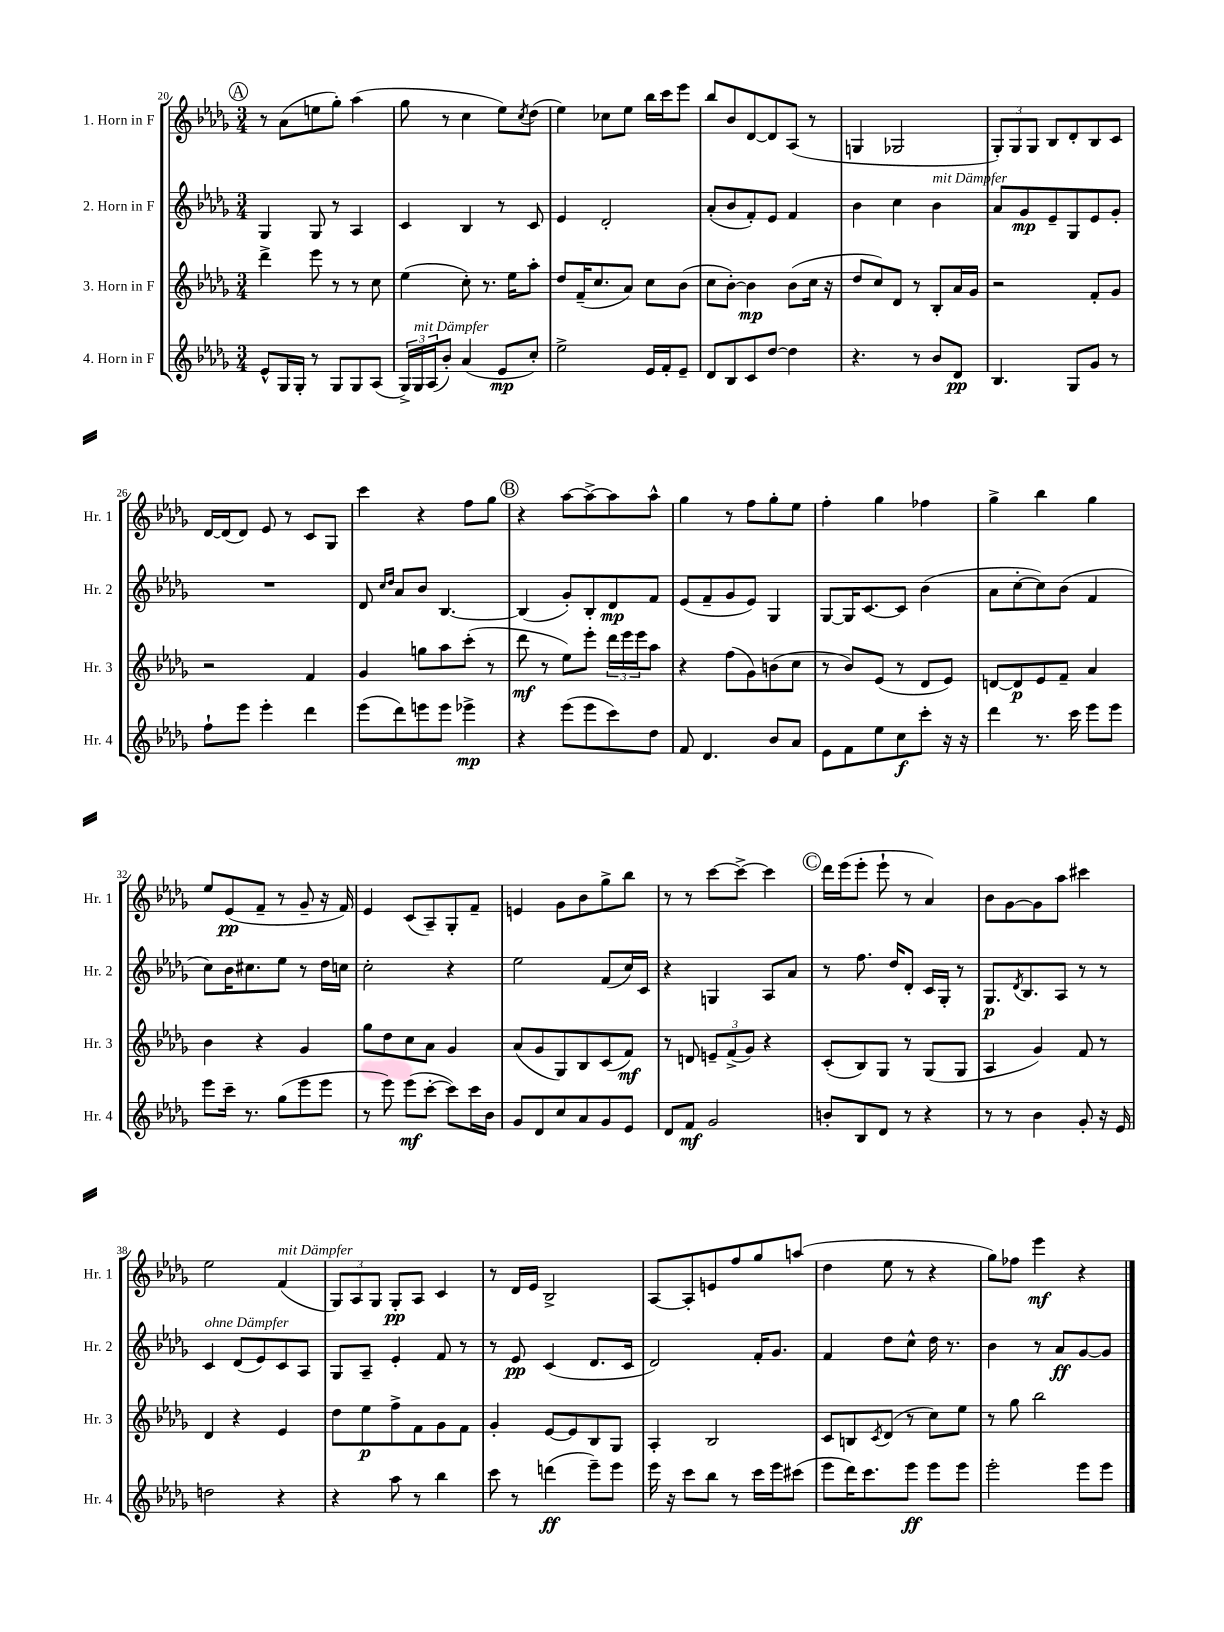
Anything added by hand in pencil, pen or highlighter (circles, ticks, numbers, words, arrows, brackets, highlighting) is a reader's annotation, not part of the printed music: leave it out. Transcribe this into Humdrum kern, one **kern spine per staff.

**kern	**kern	**kern	**kern
*staff4	*staff3	*staff2	*staff1
*clefG2	*clefG2	*clefG2	*clefG2
*k[b-e-a-d-g-]	*k[b-e-a-d-g-]	*k[b-e-a-d-g-]	*k[b-e-a-d-g-]
*M3/4	*M3/4	*M3/4	*M3/4
8e-^^	4ddd-^	4G-	8r
16G-	.	.	(8a-
16G-'	.	.	.
8r	8eee-	8G-	8ee
8G-	8r	8r	8gg-')
8G-	8r	4A-	(4aa-
(8A-	8cc	.	.
=	=	=	=
24G-^)	(4ee-	4c	8gg-
24G-	.	.	.
(24A-	.	.	.
8b-')	.	.	8r
(4a-	8cc')	4B-	4cc
.	8.r	.	.
8e-	.	8r	8ee-)
.	16ee-	.	.
.	.	.	8qcc
8cc')	8aa-'	8c	(8dd-
=	=	=	=
2ee-^	8dd-	4e-	4ee-)
.	(16f~	.	.
.	8.cc	.	.
.	.	2d-'	8cc-
.	8a-)	.	8ee-
16e-	8cc	.	16bb-
16f'	.	.	16ccc
8e-~	(8b-	.	8eee-
=	=	=	=
8d-	8cc	(8a-'	8bb-
8B-	[8b-')	8b-	8b-
8c	4b-]	8f')	[8d-
[8dd-	.	8e-	8d-]
4dd-]	(8b-	4f	(8A-
.	16cc	.	8r
.	16r	.	.
=	=	=	=
4.r	8dd-	4b-	4G
.	8cc)	.	.
.	8d-	4cc	2G-
8r	8r	.	.
8b-	8B-'	4b-	.
8d-	16a-	.	.
.	16g-	.	.
=	=	=	=
4.B-	2r	8a-	12G-')
.	.	.	12G-
.	.	8g-	.
.	.	.	12G-
.	.	8e-~	8B-
8G-	.	8G-	8d-'
8g-	8f'	8e-	8B-
8r	8g-	8g-'	8c
=	=	=	=
8ff`	2r	2.r	[16d-
.	.	.	(16d-]
8eee-	.	.	8d-)
4eee-'	.	.	8e-
.	.	.	8r
4ddd-	4f	.	8c
.	.	.	8G-
=	=	=	=
(8eee-	4g-	8d-	4ccc
.	.	16qqcc	.
.	.	16qqdd-	.
8ddd-)	.	8a-	.
8eee	8gg	8b-	4r
8eee	8aa-	[4.B-	.
4eee-^	(8ccc'	.	8ff
.	8r	.	8gg-
=	=	=	=
4r	8ddd-	(4B-]	4r
.	8r	.	.
(8eee-	8ee-)	8g-')	[8aa-
8eee-	8eee-'	8B-'	8aa-^_
8ccc)	24ddd-	8d-	8aa-]
.	24eee-	.	.
.	24eee-	.	.
8dd-	8aa-	8f	8aa-^^
=	=	=	=
8f	4r	(8e-	4gg-
4.d-	.	8f~	.
.	(8ff	8g-	8r
.	8g-)	8e-)	8ff
8b-	(8b	4G-	8gg-'
8a-	8cc	.	8ee-
=	=	=	=
8e-	8r	[8G-	4ff'
8f	8b-)	16G-]	.
.	.	[8.c	.
8ee-	(8e-	.	4gg-
8cc	8r	8c]	.
8ccc'	8d-	(4b-	4ff-
16r	8e-)	.	.
16r	.	.	.
=	=	=	=
4ddd-	[8d	8a-	4gg-^
.	8d]	[8cc'	.
8.r	8e-	8cc])	4bb-
.	8f~	(8b-	.
16ccc	.	.	.
8eee-	4a-	4f	4gg-
8eee-	.	.	.
=	=	=	=
8eee-	4b-	8cc)	8ee-
16ccc~	.	16b-	(8e-
8.r	.	8.cc#	.
.	4r	.	8f~
(8gg-	.	8ee-	8r
8eee-	4g-	8r	8g-~
8eee-	.	16dd-	16r
.	.	16cc	16f)
=	=	=	=
8r	8gg-	2cc'	4e-
8eee-)	8dd-	.	.
(8eee-	8cc	.	(8c
[8ccc'	8a-	.	8A-~)
8ccc])	4g-	4r	8G-'
16ccc	.	.	8f~
16b-	.	.	.
=	=	=	=
8g-	(8a-	2ee-	4e
8d-	8g-	.	.
8cc	8G-)	.	8g-
8a-	8B-	.	8b-
8g-	(8c	(8f	8gg-^
8e-	8f)	16cc)	8bb-
.	.	16c	.
=	=	=	=
8d-	8r	4r	8r
8f	8d	.	8r
2g-	12e~	4G	[8ccc
.	(12f^	.	.
.	.	.	8ccc^_
.	12g-)	.	.
.	4r	8A-	4ccc]
.	.	8a-	.
=	=	=	=
8b'	(8c'	8r	16ddd-
.	.	.	(16eee-
8B-	8B-)	8.ff	8eee-'
8d-	8G-	.	8eee-`
.	.	16dd-	.
8r	8r	8d-'	8r
4r	(8G-	16c	4a-)
.	.	16G-'	.
.	8G-	8r	.
=	=	=	=
8r	4A-	8.G-	8b-
8r	.	.	[8g-
.	.	8qd-	.
.	.	8.B-	.
4b-	4g-)	.	8g-]
.	.	8A-	8aa-
8g-'	8f	8r	4ccc#
16r	8r	8r	.
16e-	.	.	.
=	=	=	=
2dd	4d-	4c	2ee-
.	4r	(8d-	.
.	.	8e-)	.
4r	4e-	8c	(4f
.	.	8A-	.
=	=	=	=
4r	8dd-	8G-	12G-)
.	.	.	12A-
.	8ee-	8A-~	.
.	.	.	12G-
8aa-	8ff^	4e-'	8G-'
8r	8f	.	8A-
4bb-	8g-	8f	4c
.	8f	8r	.
=	=	=	=
8ccc	4g-'	8r	8r
8r	.	8e-	16d-
.	.	.	16e-
(4ddd	[8e-	(4c	2B-^
.	8e-]	.	.
8eee-~)	8B-	8.d-	.
8eee-	8G-	.	.
.	.	16c	.
=	=	=	=
16eee-	4A-'	2d-)	[8A-
16r	.	.	.
8ccc	.	.	8A-']
8bb-	2B-	.	8e
8r	.	.	8ff
16ccc	.	16f'	8gg-
16eee-	.	8.g-	.
(8ccc#	.	.	(8aa
=	=	=	=
8eee-	8c	4f	4dd-
16ddd-)	8B	.	.
8.ccc	.	.	.
.	8qc	.	.
.	(8d-	8dd-	8ee-
8eee-	8r	8cc^^	8r
8eee-	8cc)	16dd-	4r
.	.	8.r	.
8eee-	8ee-	.	.
=	=	=	=
2eee-'	8r	4b-	8gg-)
.	8gg-	.	8ff-
.	2bb-	8r	4eee-
.	.	8a-	.
8eee-	.	[8g-	4r
8eee-	.	8g-]	.
==	==	==	==
*-	*-	*-	*-
